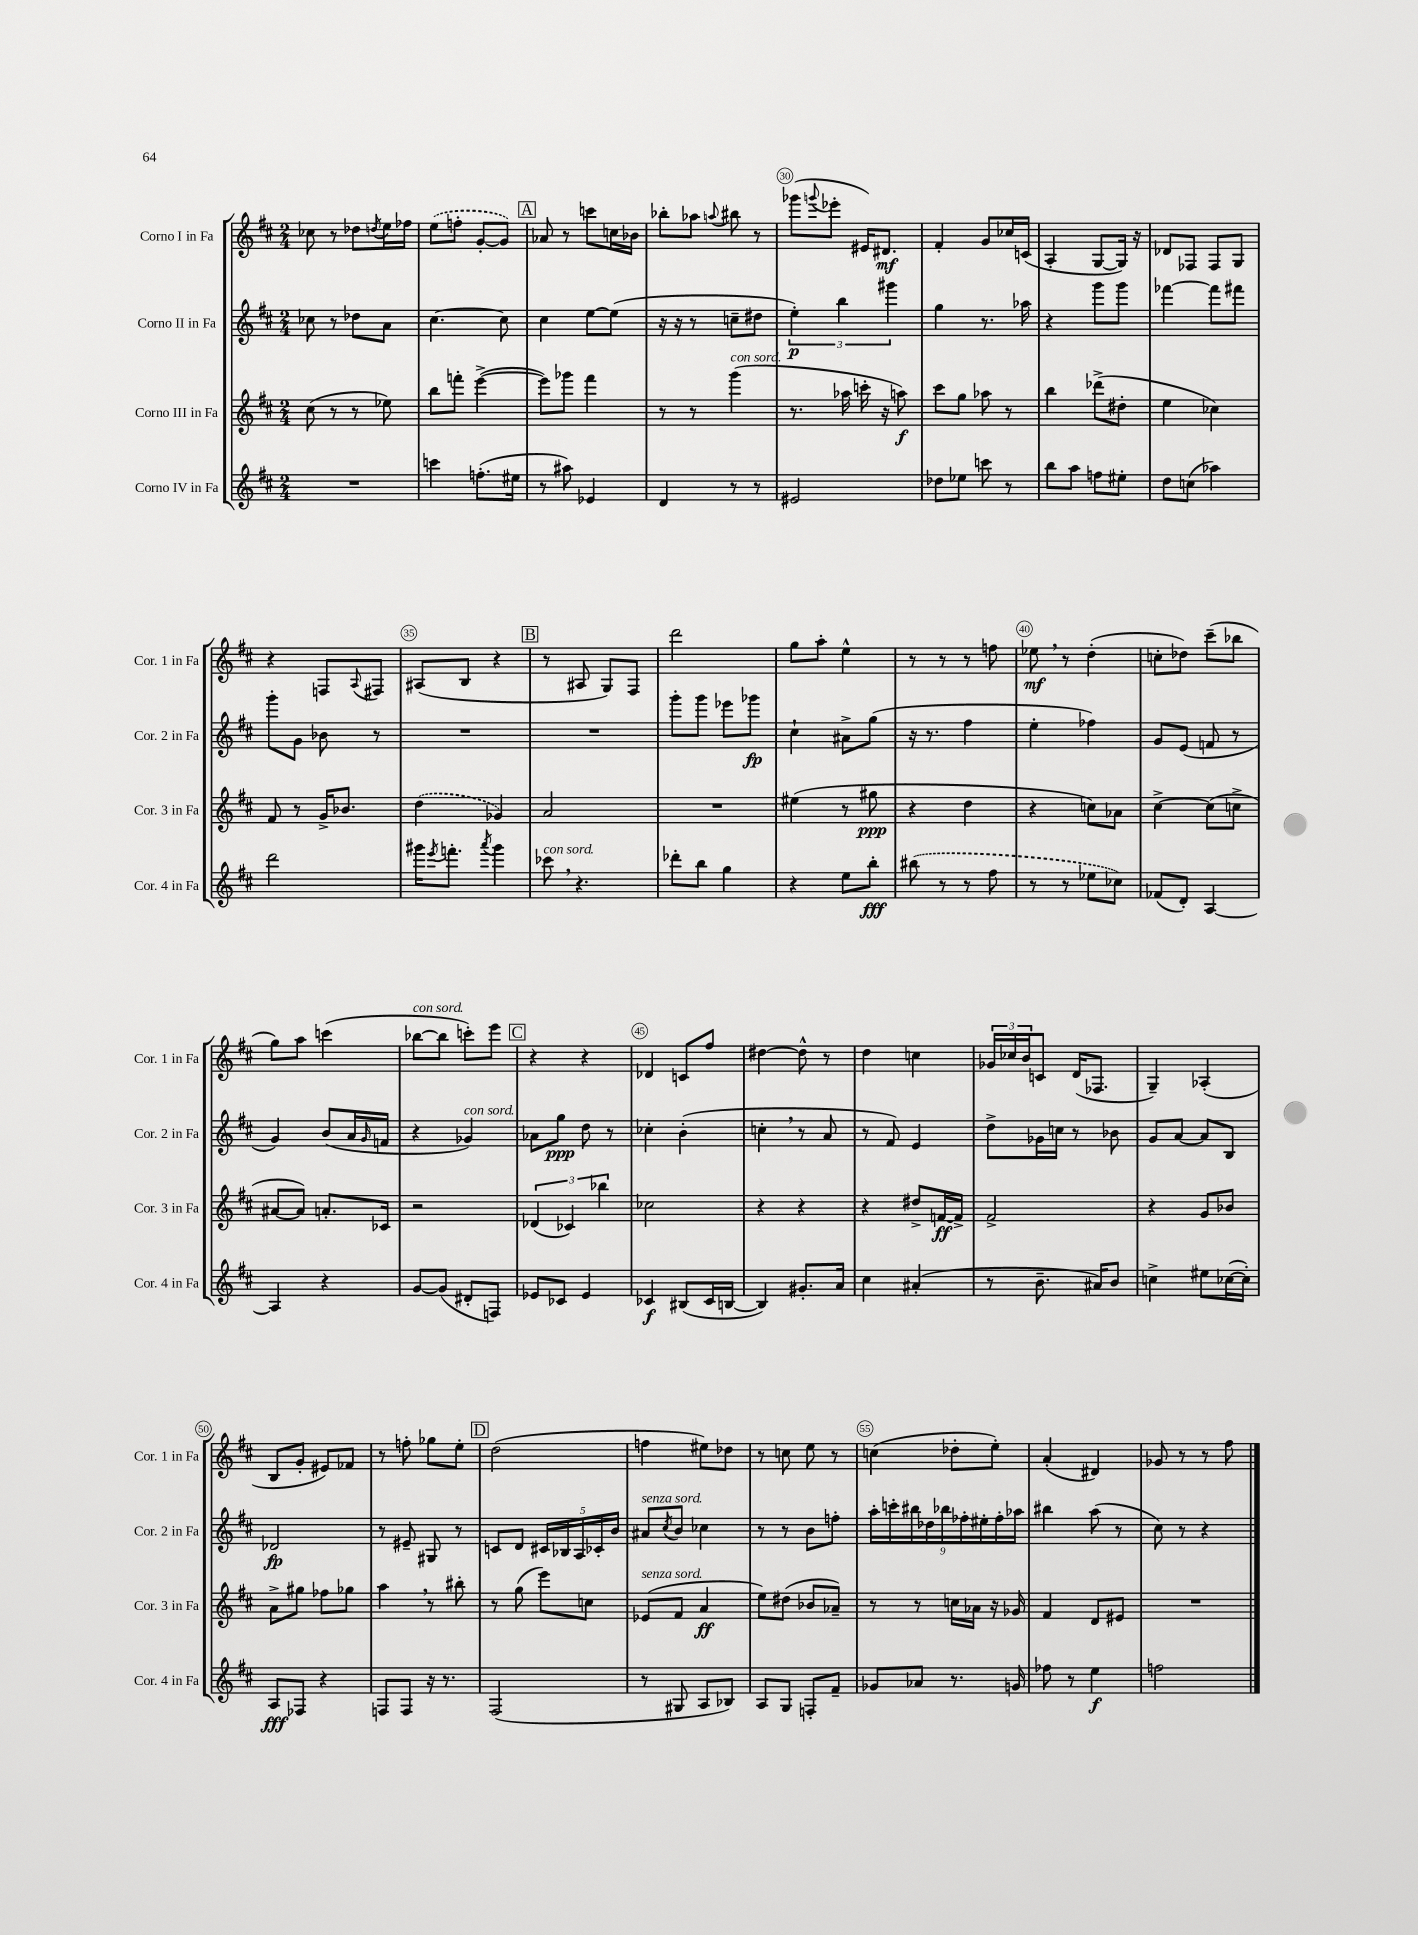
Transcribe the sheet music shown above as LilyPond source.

<<
\new StaffGroup <<
\new Staff = "s0" \with { instrumentName = "Corno I in Fa" shortInstrumentName = "Cor. 1 in Fa" } {
    \clef treble \key d \major \numericTimeSignature \time 2/4
    ces''8 r8 des''8 \acciaccatura { d''8 } e''16 fes''16 |
    \once \slurDashed e''8( f''8-. g'8~-. g'8) |
    \mark \markup { \box "A" } aes'8 r8 c'''8 c''16 bes'16 |
    bes''8-. aes''8 \appoggiatura { a''8 } bis''8 r8 |
    ges'''8( \appoggiatura { g'''8 } ees'''8-. eis'16) dis'8.\mf |
    fis'4-. g'8 ces''16 c'16( |
    a4-. g8~ g16) r16 |
    des'8 fes8 fes8 g8 |
    r4 f8 \appoggiatura { a8 } fis8 |
    ais8( b8 r4 |
    \mark \markup { \box "B" } r8 ais8 g8) fis8 |
    d'''2 |
    g''8 a''8-. e''4-^ |
    r8 r8 r8 f''8 |
    ees''8\mf \breathe r8 d''4-.( |
    c''8-. des''8) cis'''8--( bes''8 |
    g''8) a''8 c'''4( |
    bes''8~^\markup { \italic "con sord." } bes''8 c'''8-.) e'''8 |
    \mark \markup { \box "C" } r4 r4 |
    des'4 c'8 fis''8 |
    dis''4~ dis''8-^ r8 |
    d''4 c''4 |
    \tuplet 3/2 { ges'16 ces''16 b'16 } c'8 d'16( fes8. |
    g4--) aes4-.( |
    b8 g'8-. eis'8) fes'8 |
    r8 f''8-. ges''8 e''8-. |
    \mark \markup { \box "D" } d''2( |
    f''4 eis''8) des''8 |
    r8 c''8 e''8 r8 |
    c''4( des''8-. e''8-.) |
    a'4-.( dis'4) |
    ges'8 r8 r8 fis''8 \bar "|." |
}
\new Staff = "s1" \with { instrumentName = "Corno II in Fa" shortInstrumentName = "Cor. 2 in Fa" } {
    \clef treble \key d \major \numericTimeSignature \time 2/4
    ces''8 r8 des''8 a'8 |
    cis''4.~ cis''8 |
    \mark \markup { \box "A" } cis''4 e''8~ e''8( |
    r16 r16 r8 c''8-- dis''8 |
    \tuplet 3/2 { e''4-.\p) b''4 gis'''4 } |
    g''4 r8. aes''16 |
    r4 g'''8 g'''8 |
    fes'''4~ fes'''8 fis'''8 |
    g'''8-. g'8 bes'8 r8 |
    R2 |
    \mark \markup { \box "B" } R2 |
    g'''8-. g'''8 ees'''8 ges'''8\fp |
    cis''4-! ais'8-> g''8( |
    r16 r8. fis''4 |
    e''4-. fes''4) |
    g'8 e'8( f'8 r8 |
    g'4) b'8( a'16 \grace { g'16 } f'16 |
    r4 ges'4^\markup { \italic "con sord." }) |
    \mark \markup { \box "C" } aes'8 g''8\ppp d''8 r8 |
    ces''4-. b'4-.( |
    c''4-. \breathe r8 a'8 |
    r8 fis'8) e'4 |
    d''8-> ges'16 c''16 r8 bes'8 |
    g'8 a'8~ a'8 b8 |
    des'2\fp |
    r8 eis'8-- gis8 r8 |
    \mark \markup { \box "D" } c'8 d'8 \tuplet 5/4 { cis'16 bes16 a16 ces'16-. b'16 } |
    ais'8^\markup { \italic "senza sord." } \acciaccatura { cis''8 } b'8 ces''4 |
    r8 r8 b'8 f''8-. |
    \tuplet 9/8 { a''16-. c'''16-. bis''16 des''16 bes''16 fes''16-. eis''16-. fes''16-. aes''16 } |
    bis''4 a''8( r8 |
    cis''8) r8 r4 \bar "|." |
}
\new Staff = "s2" \with { instrumentName = "Corno III in Fa" shortInstrumentName = "Cor. 3 in Fa" } {
    \clef treble \key d \major \numericTimeSignature \time 2/4
    cis''8( r8 r8 ees''8) |
    b''8 f'''8-. e'''4~->( |
    \mark \markup { \box "A" } e'''8) ges'''8 fis'''4 |
    r8 r8 g'''4^\markup { \italic "con sord." }( |
    r8. aes''16 c'''16-. r16 a''8\f) |
    cis'''8 g''8 aes''8 r8 |
    b''4 des'''8->( dis''8-. |
    e''4 ces''4) |
    fis'8 r8 g'16-> bes'8. |
    \once \slurDashed d''4( ges'4) |
    \mark \markup { \box "B" } a'2 |
    R2 |
    eis''4( r8 gis''8\ppp |
    r4 d''4 |
    r4 c''8) aes'8 |
    cis''4~-> cis''8( c''8-> |
    ais'8~ ais'8) a'8.-. ces'16 |
    r2 |
    \mark \markup { \box "C" } \tuplet 3/2 { des'4( ces'4) bes''4 } |
    ces''2 |
    r4 r4 |
    r4 dis''8-> f'16~\ff f'16-> |
    fis'2-> |
    r4 g'8 bes'8 |
    a'8-> gis''8 fes''8 ges''8 |
    a''4 \breathe r8 bis''8-. |
    \mark \markup { \box "D" } r8 g''8( e'''8) c''8 |
    ees'8^\markup { \italic "senza sord." }( fis'8 a'4\ff |
    e''8) dis''8( bes'8 aes'8--) |
    r8 r8 c''16 aes'16 r16 ges'16 |
    fis'4 d'8 eis'8 |
    R2 \bar "|." |
}
\new Staff = "s3" \with { instrumentName = "Corno IV in Fa" shortInstrumentName = "Cor. 4 in Fa" } {
    \clef treble \key d \major \numericTimeSignature \time 2/4
    R2 |
    c'''4 f''8.-.( eis''16 |
    \mark \markup { \box "A" } r8 ais''8) ees'4 |
    d'4 r8 r8 |
    eis'2 |
    des''8 ees''8 c'''8 r8 |
    b''8 a''8 f''8 eis''8-. |
    d''8 c''8( aes''4) |
    d'''2 |
    gis'''16 \acciaccatura { e'''8 } f'''8.-. \acciaccatura { a'''8 } gis'''4 |
    \mark \markup { \box "B" } ces'''8^\markup { \italic "con sord." } \breathe r4. |
    des'''8-. b''8 g''4 |
    r4 e''8 b''8-.\fff |
    \once \slurDashed bis''8( r8 r8 fis''8 |
    r8 r8 ees''8 ces''8) |
    fes'8( d'8-.) a4~ |
    a4 r4 |
    g'8~ g'8( dis'8-. f8) |
    \mark \markup { \box "C" } ees'8 ces'8 ees'4 |
    ces'4\f bis8( ces'16 b16~ |
    b4) gis'8.-. a'16 |
    cis''4 ais'4-.( |
    r8 b'8.-- ais'16) b'8 |
    c''4-> eis''8 ces''16~( ces''16-.) |
    a8\fff fes8 r4 |
    f8 f8 r16 r8. |
    \mark \markup { \box "D" } fis2( |
    r8 gis8 a8 bes8) |
    a8 g8 f8-. fis'8-- |
    ges'8 aes'8 r8. g'16 |
    fes''8 r8 e''4\f |
    f''2 \bar "|." |
}
>>
>>
\layout { \context { \Score currentBarNumber = #26 \override BarNumber.break-visibility = ##(#f #t #t) barNumberVisibility = #(every-nth-bar-number-visible 5) \override BarNumber.stencil = #(make-stencil-circler 0.1 0.3 ly:text-interface::print) } }
